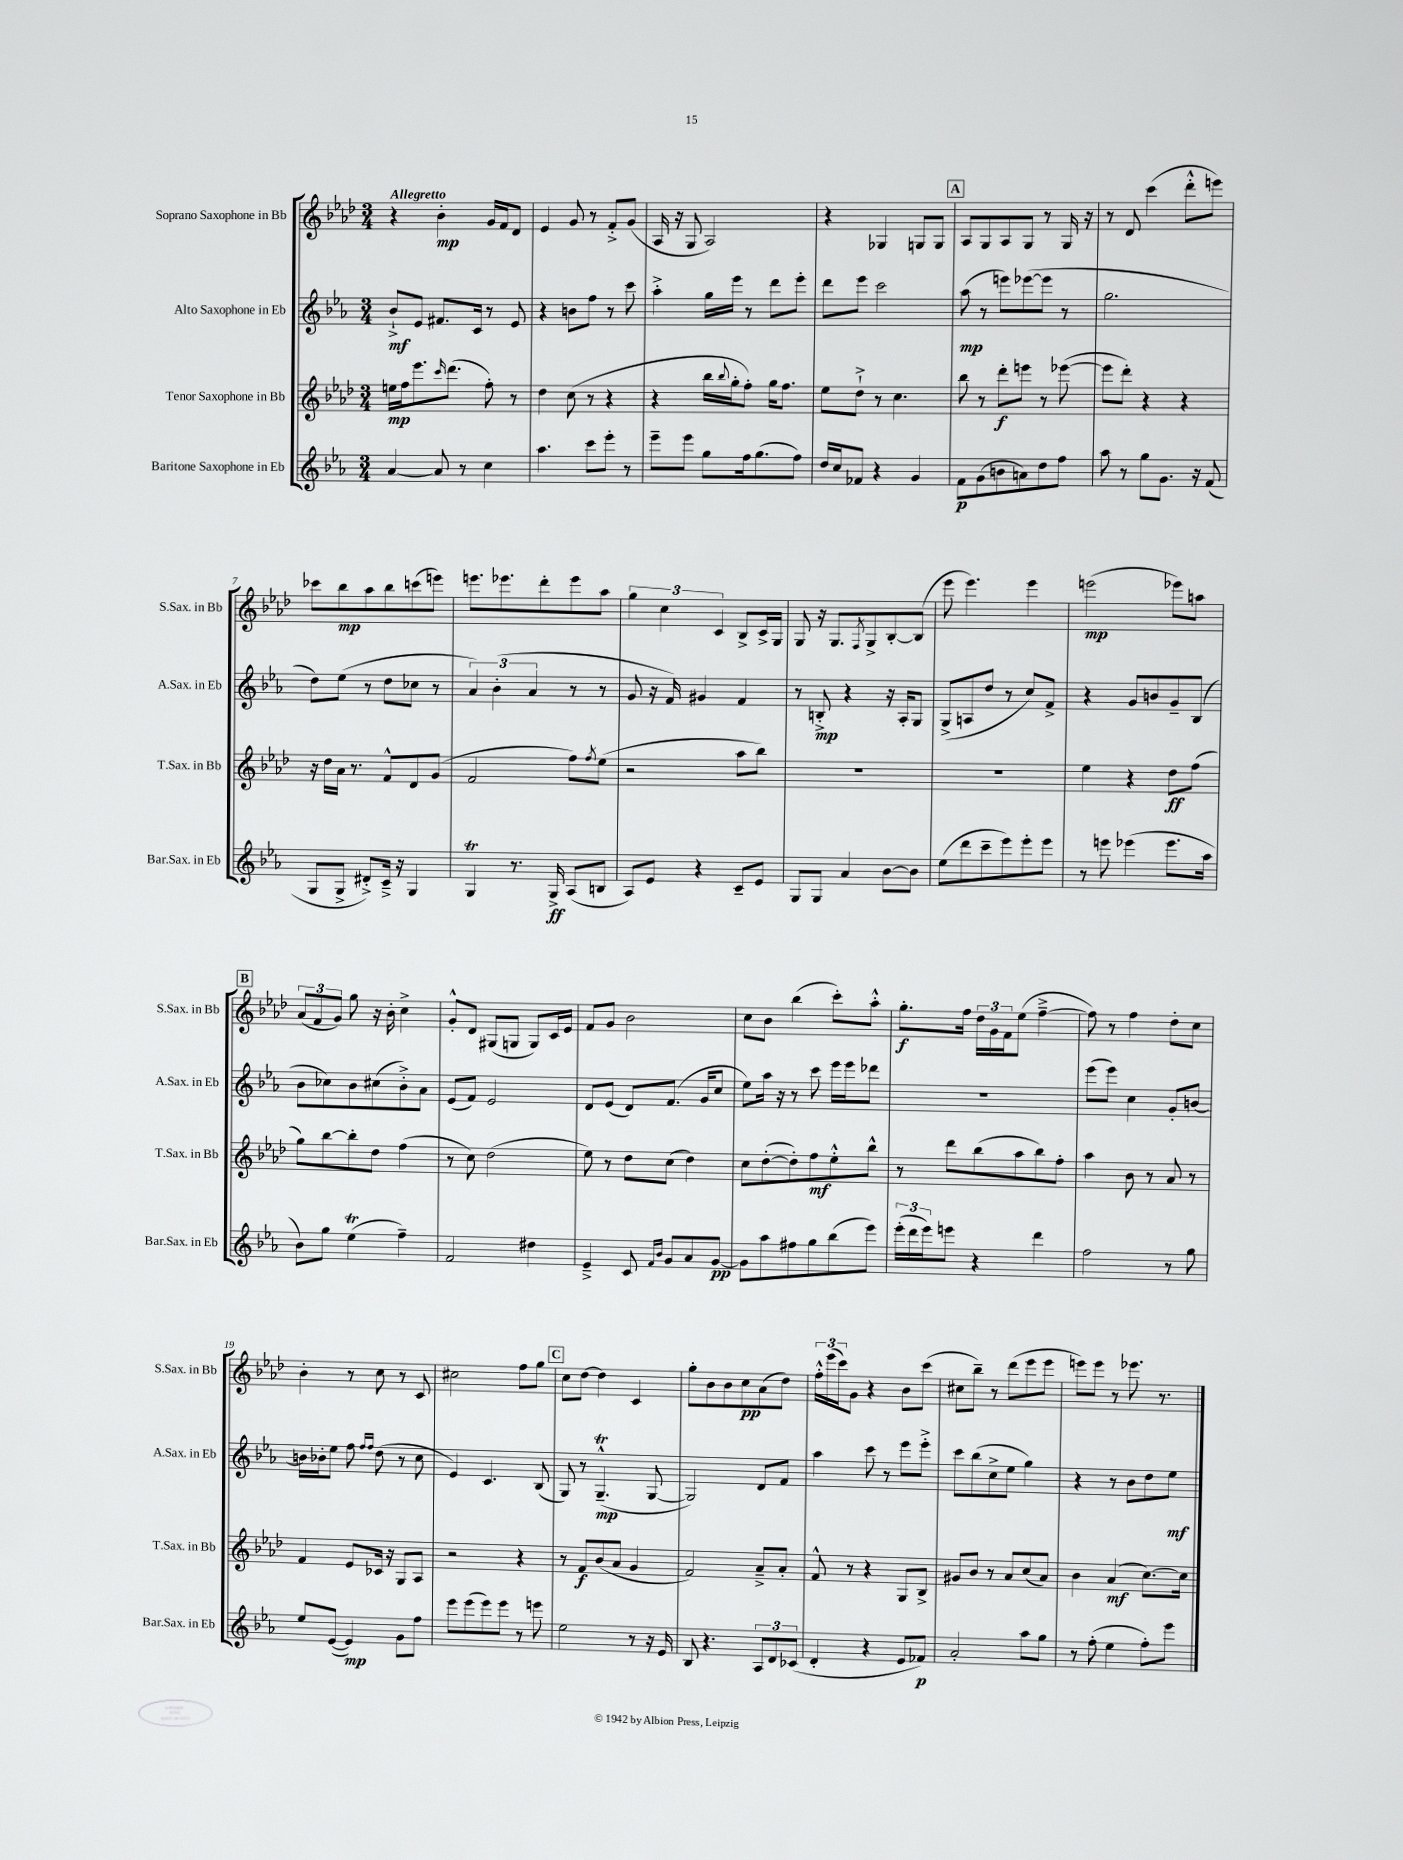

**kern	**dynam	**kern	**dynam	**kern	**dynam	**kern	**dynam
*part4	*part4	*part3	*part3	*part2	*part2	*part1	*part1
*staff4	*staff4	*staff3	*staff3	*staff2	*staff2	*staff1	*staff1
*I"Baritone Saxophone in Eb	*	*I"Tenor Saxophone in Bb	*	*I"Alto Saxophone in Eb	*	*I"Soprano Saxophone in Bb	*
*I'Bar.Sax. in Eb	*	*I'T.Sax. in Bb	*	*I'A.Sax. in Eb	*	*I'S.Sax. in Bb	*
*clefG2	*	*clefG2	*	*clefG2	*	*clefG2	*
*k[b-e-a-]	*	*k[b-e-a-d-]	*	*k[b-e-a-]	*	*k[b-e-a-d-]	*
*M3/4	*	*M3/4	*	*M3/4	*	*M3/4	*
=1	=1	=1	=1	=1	=1	=1	=1
!	!	!	!	!	!	!LO:TX:a:B:t=Allegretto	!
[4a-/	.	16een\LL	mp	8b-`^/L	mf	4r	.
.	.	16ff\J	.	.	.	.	.
.	.	8.eee-\	.	8e-/J	.	.	.
8a-/]	.	.	.	8.f#X/L	.	4b-'\	mp
.	.	16qqccc/	.	.	.	.	.
.	.	(8.ddd-\J	.	.	.	.	.
8r	.	.	.	.	.	.	.
.	.	.	.	16c/Jk	.	.	.
4cc\	.	8ff'\)	.	8r	.	16g/LL	.
.	.	.	.	.	.	16f/J	.
.	.	8r	.	8e-/	.	8d-/J	.
=2	=2	=2	=2	=2	=2	=2	=2
4.aa-\	.	4dd-\	.	4r	.	4e-/	.
.	.	(8cc\	.	8bn\L	.	8g/	.
8ccc\L	.	8r	.	8ff\J	.	8r	.
8eee-'\J	.	4r	.	8r	.	8f'^/L	.
8r	.	.	.	8ccc\	.	(8g/J	.
=3	=3	=3	=3	=3	=3	=3	=3
8eee-~\L	.	4r	.	4aa-'^\	.	16A-/	.
.	.	.	.	.	.	16r	.
8eee-\J	.	.	.	.	.	8G/	.
8gg\L	.	16bb-\LL	.	16gg\LL	.	2A-/)	.
.	.	8qqbb-/	.	.	.	.	.
.	.	16gg'\J	.	16eee-\JJ	.	.	.
16ff\k	.	8ff'\J)	.	8r	.	.	.
(8.gg\	.	.	.	.	.	.	.
.	.	16gg\KL	.	8ddd\L	.	.	.
.	.	8.ff\J	.	.	.	.	.
8ff\J)	.	.	.	8eee-'\J	.	.	.
=4	=4	=4	=4	=4	=4	=4	=4
16dd/LL	.	8ee-\L	.	8ddd\L	.	4r	.
16cc/J	.	.	.	.	.	.	.
8f-X/J	.	8dd-`^\J	.	8eee-\J	.	.	.
4r	.	8r	.	2ccc\	.	4G-X/	.
.	.	4.cc\	.	.	.	.	.
4g/	.	.	.	.	.	8Gn/L	.
.	.	.	.	.	.	8G/J	.
!!LO:REH:place=s1:t=A
=5	=5	=5	=5	=5	=5	=5	=5
8f\L	p	8bb-\	.	(8aa-\	mp	8A-/L	.
(8g\	.	8r	.	8r	.	8G/	.
8bn\	.	8ddd-'\L	f	8eeen\L)	.	8A-/	.
8an\)	.	8eeen\J	.	([8eee-X\	.	8G/J	.
8dd\	.	8r	.	8eee-\J]	.	8r	.
8ff\J	.	([8eee-X\	.	8r	.	16G/	.
.	.	.	.	.	.	16r	.
=6	=6	=6	=6	=6	=6	=6	=6
8aa-\	.	8eee-\L]	.	2.gg\	.	8r	.
8r	.	8ddd-'\J)	.	.	.	8d-/	.
8gg\L	.	4r	.	.	.	(4ccc\	.
8.g\J	.	.	.	.	.	.	.
.	.	4r	.	.	.	8ddd-'^^\L	.
16r	.	.	.	.	.	.	.
(8f/	.	.	.	.	.	8eeen\J)	.
!!LO:LB:g=z
=7	=7	=7	=7	=7	=7	=7	=7
8G/L	.	16r	.	8dd\L)	.	8ccc-X\L	.
.	.	16dd-\LL	.	.	.	.	.
8G^/J	.	16a-\JJ	.	(8ee-\J	.	8bb-\	mp
.	.	8.r	.	.	.	.	.
8d#X'^/L)	.	.	.	8r	.	8aa-\	.
16c~^/Jk	.	8f^^/L	.	8dd\L	.	8bb-\	.
16r	.	.	.	.	.	.	.
4G/	.	8d-/	.	8cc-X\J	.	(8cccn\	.
.	.	(8g/J	.	8r	.	8eeen\J)	.
=8	=8	=8	=8	=8	=8	=8	=8
4Gt/	.	2f/	.	6a-/)	.	8.eeen\L	.
.	.	.	.	(6b-'\	.	.	.
.	.	.	.	.	.	8.eee-X\	.
8.r	.	.	.	.	.	.	.
.	.	.	.	6a-/	.	.	.
.	.	.	.	.	.	8ddd-'\	.
16G^/	ff	.	.	.	.	.	.
(8A-/L	.	8ff\L)	.	8r	.	8eee-\	.
.	.	8qff/	.	.	.	.	.
8Bn/J	.	(8ee-\J	.	8r	.	8aa-\J	.
=9	=9	=9	=9	=9	=9	=9	=9
8A-/L)	.	2r	.	8g/	.	6gg\	.
8e-/J	.	.	.	16r	.	.	.
.	.	.	.	.	.	6cc\	.
.	.	.	.	16f/)	.	.	.
4r	.	.	.	4g#X/	.	.	.
.	.	.	.	.	.	6c/	.
8c~/L	.	8aa-\L	.	4f/	.	8B-^/L	.
8e-/J	.	8bb-\J)	.	.	.	16c^/L	.
.	.	.	.	.	.	16G/JJ	.
=10	=10	=10	=10	=10	=10	=10	=10
8G/L	.	2.r	.	8r	.	8G/	.
8G/J	.	.	.	8Bn'^/	mp	16r	.
.	.	.	.	.	.	8.G/L	.
4a-/	.	.	.	4r	.	.	.
.	.	.	.	.	.	8qF/	.
.	.	.	.	.	.	8G^/	.
[8b-\L	.	.	.	16r	.	[8B-'/	.
.	.	.	.	16A-'/KL	.	.	.
8b-\J]	.	.	.	8G/J	.	(8B-/J]	.
=11	=11	=11	=11	=11	=11	=11	=11
(8ee-\L	.	2.r	.	(8G^/L	.	8eee-\	.
8ddd\	.	.	.	8An/	.	4.eee-\)	.
8ccc~\	.	.	.	8dd/J	.	.	.
8eee-\)	.	.	.	8r	.	.	.
8eee-'\	.	.	.	8cc/L)	.	4eee-\	.
8eee-\J	.	.	.	8f^/J	.	.	.
=12	=12	=12	=12	=12	=12	=12	=12
8r	.	4ee-\	.	4r	.	(2eeen\	mp
8eeen\	.	.	.	.	.	.	.
(4eee-X\	.	4r	.	8g/L	.	.	.
.	.	.	.	8bn/	.	.	.
8.eee-\L	.	8dd-\L	ff	8g~/	.	8eee-X\L)	.
.	.	(8ff\J	.	(8B-/J	.	8aan\J	.
16aa-\Jk	.	.	.	.	.	.	.
!!LO:LB:g=z
!!LO:REH:place=s1:t=B
=13	=13	=13	=13	=13	=13	=13	=13
8b-\L)	.	8gg\L)	.	8b-\L	.	(12a-/L	.
.	.	.	.	.	.	12f/	.
8gg\J	.	[8bb-\	.	8cc-X\)	.	.	.
.	.	.	.	.	.	12g/J)	.
(4ee-T\	.	8bb-'\]	.	8b-\	.	8gg\	.
.	.	8dd-\J	.	(8cc#X\	.	16r	.
.	.	.	.	.	.	16b-'\	.
4ff~\)	.	(4ff\	.	8b-'^\)	.	4cc^\	.
.	.	.	.	8a-\J	.	.	.
=14	=14	=14	=14	=14	=14	=14	=14
2f/	.	8r	.	(8e-/L	.	8g'^^/L	.
.	.	8cc\)	.	8f/J)	.	8d-/J	.
.	.	(2dd-\	.	2e-/	.	(8G#X/L	.
.	.	.	.	.	.	8Gn/J	.
4dd#X\	.	.	.	.	.	8G/L)	.
.	.	.	.	.	.	16c/L	.
.	.	.	.	.	.	16e-/JJ	.
=15	=15	=15	=15	=15	=15	=15	=15
4e-~^/	.	8ee-\)	.	8d/L	.	8f/L	.
.	.	8r	.	(8e-/J	.	8g/J	.
8c/	.	8dd-\L	.	8d/L)	.	2b-\	.
16qqf/LL	.	.	.	.	.	.	.
16qqb-/JJ	.	.	.	.	.	.	.
8g/L	.	(8cc\J	.	(8.f/J	.	.	.
8a-/	.	4dd-\)	.	.	.	.	.
.	.	.	.	16g/KL	.	.	.
[8g/J	pp	.	.	8cc/J	.	.	.
=16	=16	=16	=16	=16	=16	=16	=16
8g\L]	.	8cc\L	.	8ee-\L)	.	8cc\L	.
8aa-\	.	([8dd-'\	.	16aa-\Jk	.	8b-\J	.
.	.	.	.	16r	.	.	.
8ff#X\	.	8dd-'\])	.	8r	.	(4bb-\	.
8gg\	.	8ff\	mf	8ccc\	.	.	.
(8bb-\	.	8ee-'^^\	.	16eee-\LL	.	8ccc'\L)	.
.	.	.	.	16eee-\J	.	.	.
8eee-\J)	.	8bb-^^\J	.	8ddd-X\J	.	8aa-'^^\J	.
=17	=17	=17	=17	=17	=17	=17	=17
(24eee-'\LL	.	8r	.	2.r	.	8.gg'\L	f
24ddd\	.	.	.	.	.	.	.
24eee-\J)	.	.	.	.	.	.	.
8eeen\J	.	8ddd-\L	.	.	.	.	.
.	.	.	.	.	.	16ff\Jk	.
4r	.	(8bb-\	.	.	.	24dd-\LL	.
.	.	.	.	.	.	24g\	.
.	.	.	.	.	.	24f\J	.
.	.	8aa-\	.	.	.	(8ee-\J	.
4ddd\	.	8bb-\)	.	.	.	[4ff~^\	.
.	.	8ff'\J	.	.	.	.	.
=18	=18	=18	=18	=18	=18	=18	=18
2ff\	.	4aa-\	.	(8eee-\L	.	8ff\])	.
.	.	.	.	8eee-\J)	.	8r	.
.	.	8b-\	.	4cc\	.	4ff\	.
.	.	8r	.	.	.	.	.
8r	.	8a-/	.	8g'/L	.	8dd-'\L	.
8gg\	.	8r	.	[8bn/J	.	8cc\J	.
!!LO:LB:g=z
=19	=19	=19	=19	=19	=19	=19	=19
8ee-/L	.	4f/	.	16bn\LL]	.	4b-'\	.
.	.	.	.	16b-X'\J	.	.	.
([8e-/J	.	.	.	8ee-\J	.	.	.
4e-/])	mp	8e-/L	.	8ff\	.	8r	.
.	.	.	.	16qqff/LL	.	.	.
.	.	.	.	16qqff/JJ	.	.	.
.	.	16c-X/Jk	.	(8dd\	.	8cc\	.
.	.	16r	.	.	.	.	.
8g\L	.	8G/L	.	8r	.	8r	.
8ff\J	.	8A-/J	.	8cc\	.	8c/	.
=20	=20	=20	=20	=20	=20	=20	=20
8eee-\L	.	2r	.	4e-/)	.	2cc#X\	.
(8eee-\	.	.	.	.	.	.	.
8eee-\)	.	.	.	4.c/	.	.	.
8eee-\J	.	.	.	.	.	.	.
8r	.	4r	.	.	.	8ff\L	.
8eeen\	.	.	.	(8B-/	.	8gg\J	.
!!LO:REH:place=s1:t=C
=21	=21	=21	=21	=21	=21	=21	=21
2ee-\	.	8r	.	8G/)	.	8cc\L	.
.	.	8f/L	f	8r	.	[8dd-\J	.
.	.	(8b-/	.	(4.Gt~^^/	mp	4dd-\]	.
.	.	8a-/J	.	.	.	.	.
8r	.	4g/	.	.	.	4c/	.
16r	.	.	.	[8G/	.	.	.
16e-/	.	.	.	.	.	.	.
=22	=22	=22	=22	=22	=22	=22	=22
8B-/	.	2f/)	.	2G/])	.	8gg'\L	.
4.r	.	.	.	.	.	8b-\	.
.	.	.	.	.	.	8b-\	.
.	.	.	.	.	.	8cc\	pp
12A-/L	.	8a-~^/L	.	8d/L	.	(8a-\	.
12d/	.	.	.	.	.	.	.
.	.	8a-'/J	.	8f/J	.	8dd-\J)	.
(12c-X/J	.	.	.	.	.	.	.
=23	=23	=23	=23	=23	=23	=23	=23
4d'/	.	8f^^/	.	4aa-\	.	24ff'^^\LL	.
.	.	.	.	.	.	(24eee-\	.
.	.	.	.	.	.	24ccc\J)	.
.	.	8r	.	.	.	8g\J	.
4r	.	4r	.	8ccc\	.	4r	.
.	.	.	.	8r	.	.	.
8e-/L	.	8G/L	.	8eee-\L	.	8b-\L	.
8f-X/J)	p	8B-^/J	.	8eee-'^\J	.	(8ccc\J	.
=24	=24	=24	=24	=24	=24	=24	=24
2a-'/	.	8g#X/L	.	8ccc\L	.	8cc#X\L	.
.	.	8b-/J	.	(8bb-\	.	8bb-~\J)	.
.	.	8r	.	8cc^\	.	8r	.
.	.	8a-/L	.	8ee-\J	.	(8ddd-\L	.
8aa-\L	.	(8cc/	.	4gg\)	.	8eee-\	.
8gg\J	.	8a-/J)	.	.	.	8eee-\J	.
=25	=25	=25	=25	=25	=25	=25	=25
8r	.	4b-\	.	4r	.	8eeen\L)	.
(8ff'\	.	.	.	.	.	8eee\J	.
4ee-\	.	(4a-/	mf	8r	.	8r	.
.	.	.	.	8b-\L	.	8.eee-X\	.
8ff'\L)	.	[8.cc\L)	.	8dd\	.	.	.
.	.	.	.	.	.	8.r	.
8eee-\J	.	.	.	8ee-\J	mf	.	.
.	.	16cc\Jk]	.	.	.	.	.
==	==	==	==	==	==	==	==
*-	*-	*-	*-	*-	*-	*-	*-
